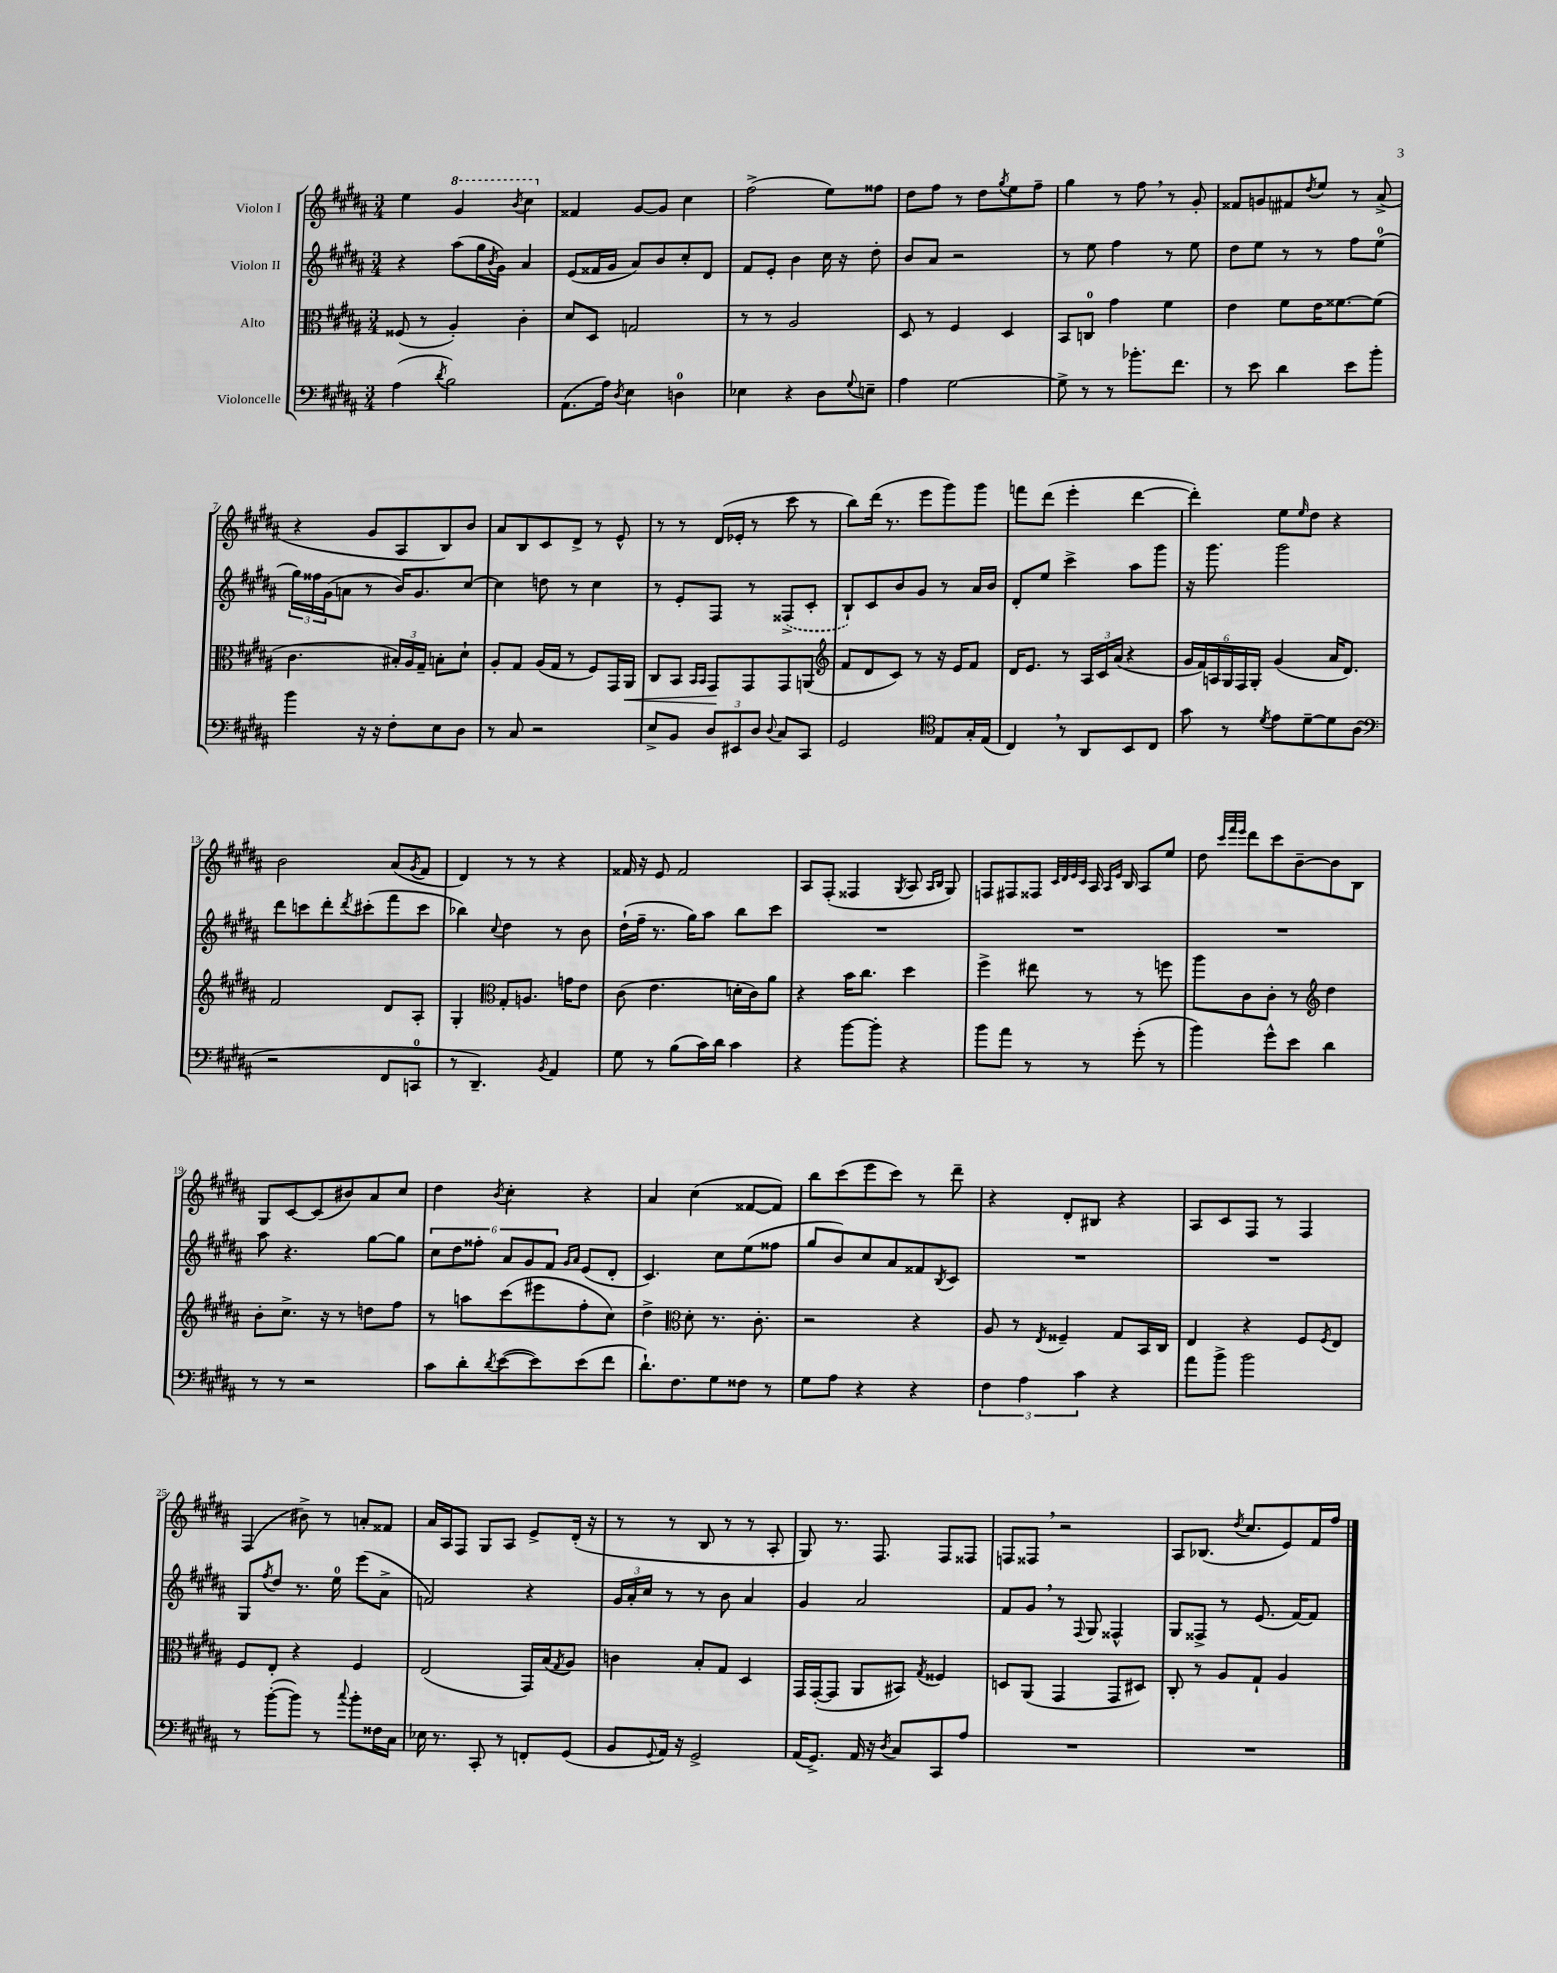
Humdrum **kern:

**kern	**kern	**kern	**kern
*staff4	*staff3	*staff2	*staff1
*clefF4	*clefC3	*clefG2	*clefG2
*k[f#c#g#d#a#]	*k[f#c#g#d#a#]	*k[f#c#g#d#a#]	*k[f#c#g#d#a#]
*M3/4	*M3/4	*M3/4	*M3/4
(4A#\	(8F##/	4r	4ee\
.	8r	.	.
8qd#/	.	.	.
2B\)	4A#'/)	(8aa#\L	4gg#/
.	.	16gg#\L	.
.	.	8qb/	.
.	.	16g#\JJ)	.
.	.	.	8qbb/
.	4c#'\	4a#/	4ccc#\
=	=	=	=
(8.AA#\L	8d#/L	(8e/L	4f##/
.	8D#/J	16f##/L	.
16A#\Jk)	.	16g#/JJ	.
8qD#/	.	.	.
4E\	2G/	8a#/L)	[8g#/L
.	.	8b/	8g#/]J
4D\	.	8cc#'/	4cc#\
.	.	8d#/J	.
=	=	=	=
4E-\	8r	8f#/L	(2ff#^\
.	8r	8e'/J	.
4r	2A#/	4b\	.
8D#\L	.	16cc#\	8ee\L)
.	.	16r	.
8qqG#/	.	.	.
8E~\J	.	8dd#'\	8ff##\J
=	=	=	=
4A#\	8D#/	8b/L	8dd#\L
.	8r	8a#/J	8ff#\J
[2G#\	4F#/	2r	8r
.	.	.	8dd#\L
.	.	.	8qgg#/
.	4D#/	.	8ee\
.	.	.	8ff#~\J
=	=	=	=
8G#^\]	8BB/L	8r	4gg#\
8r	8C/J	8ee\	.
8r	4g#\	4ff#\	8r
8.b-'\L	.	.	8ff#\
.	4f#\	8r	8r
8.f#\J	.	.	.
.	.	8ee\	8g#'/
=	=	=	=
8r	4e\	8dd#\L	8f##/L
8e\	.	8ee\J	8g/
4d#\	8f#\L	8r	8f#/
.	.	.	8qdd#/
.	16e\K	8r	8ee/J
.	[8.f##\	.	.
8e\L	.	8ff#\L	8r
8b'\J	(8f##\]J	(8ee\J	(8a#^/
=	=	=	=
4b\	4.c#\	24gg#\LL)	4r
.	.	24ff##\	.
.	.	(24g#\J	.
.	.	8a\J	.
16r	.	8r	8g#/L
16r	.	.	.
8F#'\L	24B#'/LL)	16b/LK)	8A#/
.	24A#/	.	.
.	.	8.g#/	.
.	24G#~/JJ	.	.
8E\	8B'\L	.	8B/)
8D#\J	8d#`\J	[8cc#/J	8b/J
=	=	=	=
8r	8A#'/L	4cc#\]	8a#/L
8C#/	8G#/J	.	8B/
2r	(16A#/LL	8dd\	8c#/
.	16G#/JJ	.	.
.	8r	8r	8d#^/J
.	8F#/L)	4cc#\	8r
.	16GG#/L	.	8e^^/
.	16AA#/JJ	.	.
=	=	=	=
8E^/L	8C#/L	8r	8r
8BB/J	8BB/J	8e'/L	8r
.	16qqBB/LL	.	.
.	16qqBB/JJ	.	.
12D#/L	8GG#/L	8F#/J	(16d#/LL
.	.	.	16e-'/JJ
12EE#/	.	.	.
.	8GG#/	8r	8r
12D#/J	.	.	.
8qqD#/	.	.	.
8C#/L	8GG#/	(8F##^/L	8ccc#\
8CC#/J	(8AA/J	8c#'/J	8r
=	=	=	=
*	*clefG2	*	*
2GG#/	8f#/L	8B`/L)	8bb\L)
.	8d#/	8c#/	(16ddd#\Jk
.	.	.	8.r
.	8c#/J)	8b/	.
.	8r	8g#/J	8eee\L
*clefC4	*	*	*
8E/L	16r	8r	8ggg#\)
.	16e/LK	.	.
16G#'/L	8f#/J	16a#/LL	8ggg#\J
(16E/JJ	.	16b/JJ	.
=	=	=	=
4C#/)	16d#/LK	8d#'/L	8fff\L
.	8.e/J	.	.
.	.	8ee/J	(8ddd#\J
8r	8r	4ccc#^\	4eee'\
8AA#/L	24A#/LL	.	.
.	24c#/	.	.
.	(24a#/JJ	.	.
8BB/	4r	8aa#\L	[4ddd#\
8C#/J	.	8ggg#\J	.
=	=	=	=
8g#\	24g#/LL	16r	4ddd#'\])
.	24f#/)	.	.
.	.	8.ggg#\	.
.	24A/	.	.
8r	24G#/	.	.
.	24F#/	.	.
.	24G#'/JJ	.	.
8qd#/	.	.	.
8e\L	(4g#/	2ggg#\	8ee\L
.	.	.	16qqee/
[8d#~\	.	.	8dd#\J
8d#\]	16a#/LK	.	4r
.	8.d#/J)	.	.
(8A#\J	.	.	.
=	=	=	=
*clefF4	*	*	*
2r	2f#/	8ddd#\L	2b\
.	.	8ccc\	.
.	.	8ddd#'\	.
.	.	8qddd#/	.
.	.	(8ccc#'\	.
8FF#/L	8d#/L	8fff#\	(8a#/L
.	.	.	8qg#/
8CC/J	8A#'/J	8ccc#\J	8f#/J
=	=	=	=
8r	4G#'/	4bb-\)	4d#/)
4.DD#~/)	.	.	.
*	*clefC3	*	*
.	.	8qqcc#/	.
.	8G#'/L	4dd#\	8r
.	8.A/J	.	8r
8qBB/	.	.	.
4AA#/	.	8r	4r
.	16g\LK	.	.
.	8e\J	8b\	.
=	=	=	=
8G#\	(8c#\	(16dd#`\LL	16f##/
.	.	16ff#~\JJ	16r
8r	4.e\	8.r	8e/
(8B\L	.	.	2f##/
.	.	16gg#\LK)	.
16c#\L)	.	8aa#\J	.
16d#\JJ	.	.	.
4c#\	16d'\LL	8bb\L	.
.	16c#\J)	.	.
.	8a#\J	8ccc#\J	.
=	=	=	=
4r	4r	2.r	8A#/L
.	.	.	(8F#'/J
[8b\L	16b\LK	.	4F##/
.	8.cc#\J	.	.
8b'\]J	.	.	.
.	.	.	8qG#/
4r	4dd#\	.	8A#/
.	.	.	16qqA#/LL
.	.	.	16qqB/JJ
.	.	.	8G#/)
=	=	=	=
8b\L	4ff#^\	2.r	8F/L
8a#\J	.	.	8F#/
8r	8ee#\	.	8F##/J
.	.	.	32qqc#/LLL
.	.	.	32qqd#/
.	.	.	32qqe/
.	.	.	32qqc#/JJJ
8r	8r	.	16A#/
.	.	.	16qqA#/LL
.	.	.	16qqe/JJ
.	.	.	16B/
(8g#'\	8r	.	8A#/L
8r	8ff\	.	8ee/J
=	=	=	=
4b\)	8aa#\L	2.r	8dd#\
.	.	.	32qqccc#/LLL
.	.	.	32qqfff#/
.	.	.	32qqeee/JJJ
.	8c#\	.	8ddd#\L
8g#^^\L	8c#'\J	.	8ccc#\
8e\J	8r	.	[8b~\
*	*clefG2	*	*
4d#\	4dd#\	.	8b\]
.	.	.	8B\J
=	=	=	=
8r	8b'\L	8aa#\	8G#/L
8r	8.cc#^\J	4.r	[8c#/
2r	.	.	(8c#/]
.	16r	.	.
.	8r	.	8b#/)
.	8dd\L	[8gg#\L	8a#/
.	8ff#\J	8gg#\]J	8cc#/J
=	=	=	=
8c#\L	8r	12cc#\L	4dd#\
.	.	12dd#\	.
8d#'\	8aa\L	.	.
.	.	12ff##'\J	.
8qd#/	.	.	8qb/
([8e\	(8ccc#\	12a#/L	4cc#'\
.	.	12g#/	.
8e\])	8eee#\	.	.
.	.	12f#/J	.
.	.	16qqg#/LL	.
.	.	16qqa#/JJ	.
(8e\	8ff#'\	(8e/L	4r
8f#\J	8cc#\J)	8d#'/J	.
=	=	=	=
8.d#`\L)	4dd#^\	4.c#/)	4a#/
8.F#\	.	.	.
*	*clefC3	*	*
.	8d#'\	.	(4cc#\
8G#\	8.r	8cc#\L	.
8F##\J	.	(8ee\	[8f##/L
.	8.c#'\	.	.
8r	.	8ff##\J	8f##/]J)
=	=	=	=
8G#\L	2r	8gg#/L	8bb\L
8A#\J	.	8b/)	(8ccc#\
4r	.	8cc#/	8eee\
.	.	8a#/	8ccc#\J)
4r	4r	8f##/	8r
.	.	8qB/	.
.	.	8c#/J	8ddd#~\
=	=	=	=
6F#\	8A#/	2.r	4r
.	8r	.	.
6A#\	.	.	.
.	8qE/	.	.
.	4F##~/	.	8d#'/L
6c#\	.	.	.
.	.	.	8B#/J
4r	8G#/L	.	4r
.	16BB/L	.	.
.	16C#/JJ	.	.
=	=	=	=
8a#\L	4E/	2.r	8A#/L
8b^\J	.	.	8c#/
2b\	4r	.	8F#/J
.	.	.	8r
.	8F#/L	.	4F#/
.	8qF#/	.	.
.	8E/J	.	.
=	=	=	=
8r	8F#/L	8G#/L	(4F#/
.	.	8qff#/	.
([8b'\L	8E'/J	8dd#/J	.
8b\]J)	4r	8.r	8b#^\)
8r	.	.	8r
.	.	16ee\	.
8qqcc#/	.	.	.
8b'\L	4F#/	(8eee\L	8a'/L
16F##\L	.	8a#^\J	8f##/J
16C#\JJ	.	.	.
=	=	=	=
16E-\	(2E/	2f/)	16a#/LL
8.r	.	.	16A#/J
.	.	.	8F#/J
8CC#'/	.	.	8G#/L
8r	.	.	8A#/J
8FF'/L	16GG#/LL)	4r	8e^/L
.	(16B/J	.	.
.	8qG#/	.	.
(8GG#/J	8A#/J)	.	(16d#'/Jk
.	.	.	16r
=	=	=	=
8BB/L	4c\	24g#/LL	8r
.	.	24a#'/	.
.	.	24cc#/JJ	.
8qqGG#/	.	.	.
16AA#/Jk)	.	8r	8r
16r	.	.	.
2GG#^/	8B'/L	8r	8B/
.	8G#/J	8b\	8r
.	4D#/	4a#/	8r
.	.	.	8A#'/
=	=	=	=
(16AA#/LK	16GG#/LL	4g#/	8G#/)
8.GG#^/J)	([16GG#'/J	.	.
.	8GG#/]J	.	8.r
16AA#/	8AA#/L	2a#/	.
16r	.	.	8.F#/
8qD#/	.	.	.
8C#/L	8BB#/J)	.	.
.	8qG#/	.	.
8CC#/	4F##/	.	8F#/L
8A#/J	.	.	8F##/J
=	=	=	=
2.r	8D/L	8f#/L	8F/L
.	(8AA#/J	8g#/J	8F##/J
.	4GG#/	8r	2r
.	.	8qqF#/	.
.	.	8G#/	.
.	8GG#/L	4F##^^/	.
.	8D#/J)	.	.
=	=	=	=
2.r	8C#'/	8G#/L	8A#/L
.	8r	8F##^/J	(8.B-/J
.	8A#/L	8r	.
.	.	.	8qdd#/
.	.	.	8.cc#/L
.	8G#`/J	(8.e/	.
.	4A#/	.	8e/)
.	.	[16f#/LK)	.
.	.	8f#/]J	16f#/L
.	.	.	16ff#/JJ
==	==	==	==
*-	*-	*-	*-
